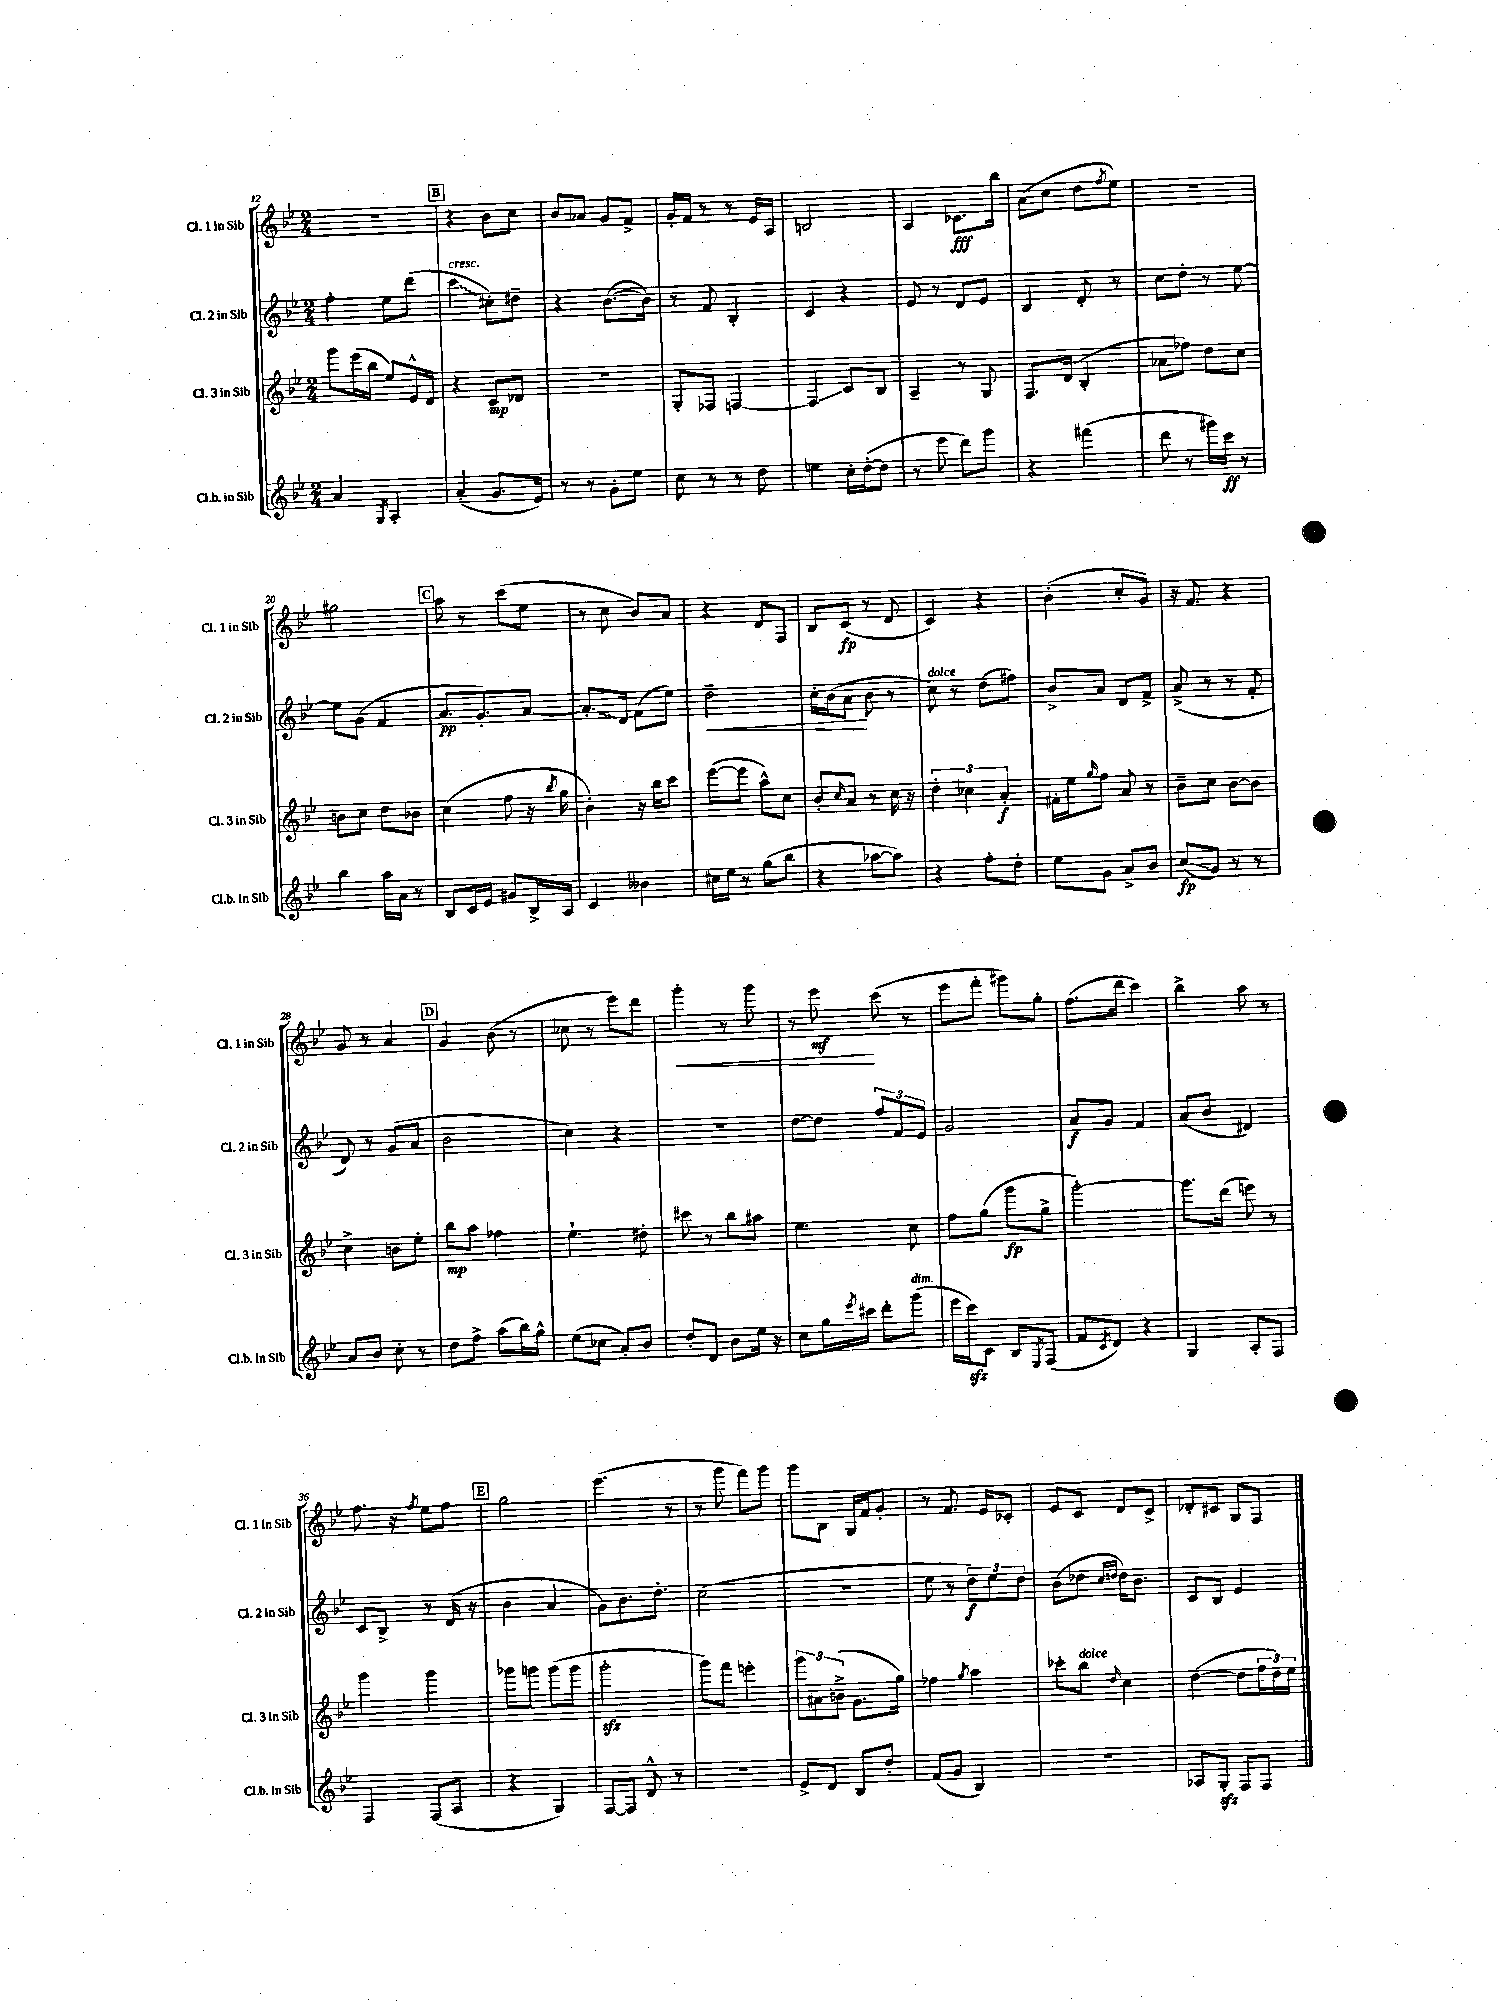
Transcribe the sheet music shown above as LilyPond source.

<<
\new StaffGroup <<
\new Staff = "s0" \with { instrumentName = "Cl. 1 in Sib" shortInstrumentName = "Cl. 1 in Sib" } {
    \clef treble \key bes \major \numericTimeSignature \time 2/4
    r2 |
    \mark \markup { \box "B" } r4 bes'8 c''8 |
    bes'8 aes'8 g'8 f'8-> |
    g'16-. f'16 r8 r8 ees'16 a16 |
    b2 |
    a4 ces'8.\fff bes''16 |
    a'8( c''8 d''8 \acciaccatura { f''8 } ees''8) |
    R2 |
    gis''2 |
    \mark \markup { \box "C" } a''8 r8 c'''8( ees''8 |
    r8 c''8 bes'8) a'8 |
    r4 d'8 f8 |
    bes8 c'8\fp( r8 d'8 |
    c'4) r4 |
    bes'4-.( c''8-. g'8) |
    r16 f'8. r4 |
    g'8 r8 a'4 |
    \mark \markup { \box "D" } g'4 bes'8( r8 |
    ces''8 r8 ees'''8) d'''8 |
    g'''4-.\< r8 g'''8 |
    r8 ees'''8\mf\! c'''8( r8 |
    ees'''8 f'''8-. gis'''8) g''8-. |
    f''8.( d'''16 c'''4) |
    bes''4-> a''8 r8 |
    f''8. r16 \acciaccatura { f''8 } ees''8 f''8 |
    \mark \markup { \box "E" } g''2 |
    ees'''4.( r8 |
    r8 g'''8 f'''8) g'''8 |
    g'''8 bes8 g16 f'16 g'8-. |
    r8 f'8. ees'16 ces'8-. |
    ees'8 c'8 d'8 c'8-> |
    des'8-. cis'8 g8 f8 \bar "|." |
}
\new Staff = "s1" \with { instrumentName = "Cl. 2 in Sib" shortInstrumentName = "Cl. 2 in Sib" } {
    \clef treble \key bes \major \numericTimeSignature \time 2/4
    f''4-. ees''8 d'''8( |
    \mark \markup { \box "B" } \once \override Glissando.style = #'zigzag c'''4\glissando^\markup { \italic "cresc." } cis''8-.) dis''8-- |
    r4 bes'8.~( bes'16) |
    r8 f'8 bes4-. |
    c'4 r4 |
    ees'8 r8 d'8 ees'8 |
    bes4 d'8-. r8 |
    c''8 d''8-. r8 ees''8~ |
    ees''8 g'8( f'4 |
    \mark \markup { \box "C" } a'8.\pp g'8.-.) a'8~ |
    \once \override Glissando.style = #'zigzag a'8.-.\glissando d'16 f'8( ees''8) |
    d''2--\< |
    c''16-. bes'16( a'8\! bes'8 r8 |
    c''8^\markup { \italic "dolce" }) r8 d''8( fis''8) |
    bes'8-> a'8 d'8 f'8-> |
    a'8->( r8 r8 f'8-. |
    d'8) r8 g'8( a'8 |
    \mark \markup { \box "D" } bes'2 |
    c''4) r4 |
    R2 |
    d''8~ d''8 \tuplet 3/2 { f''8 f'8 ees'8 } |
    g'2 |
    a'8\f g'8 f'4 |
    a'8( bes'8 dis'4) |
    c'8 bes8-> r8 d'16( r16 |
    \mark \markup { \box "E" } bes'4 a'4 |
    g'8) bes'8. d''8.-. |
    c''2( |
    R2 |
    ees''8 r8 \tuplet 3/2 { d''8\f) ees''8 d''8 } |
    bes'8( des''8 \grace { c''16 d''16 } d''16) bes'8. |
    c'8 bes8 ees'4 \bar "|." |
}
\new Staff = "s2" \with { instrumentName = "Cl. 3 in Sib" shortInstrumentName = "Cl. 3 in Sib" } {
    \clef treble \key bes \major \numericTimeSignature \time 2/4
    g'''8 ees'''16( bes''16 ees''8) ees'16-^ d'16 |
    \mark \markup { \box "B" } r4 c'8\mp des'8 |
    R2 |
    g8-. fes8 f4~ |
    f4\glissando c'8 bes8 |
    a4-- r8 g8 |
    f8. d'16( bes4-. |
    aes'8 fes''8) d''8 c''8 |
    b'8 c''8 d''8 bes'8 |
    \mark \markup { \box "C" } c''4( f''8 r16 \acciaccatura { bes''8 } g''16 |
    bes'4-.) r16 bes''16 c'''8 |
    ees'''8~( ees'''8 a''8-^) c''8 |
    bes'8-. \grace { c''16 } a'8 r8 c''16 r16 |
    \tuplet 3/2 { d''4-. ces''4 a'4-.\f } |
    fis'16-. ees''16 \grace { g''16 } f''8 a'8 r8 |
    bes'8-- c''8 bes'8~ bes'8 |
    c''4-> b'8 ees''8-. |
    \mark \markup { \box "D" } bes''8\mp a''8 fes''4 |
    ees''4.-! dis''8-. |
    cis'''8 r8 bes''8 ais''8 |
    ees''4. c''8 |
    f''8 g''8( g'''8\fp g''8-> |
    g'''2~-.) |
    g'''8. d'''16( e'''8) r8 |
    g'''4 g'''4 |
    \mark \markup { \box "E" } ges'''8 g'''8 g'''8( g'''8 |
    g'''2-.\sfz |
    g'''8) f'''8 e'''4-. |
    \tuplet 3/2 { g'''8 ais'8 b'8->( } g'8. g''16) |
    fes''4 \acciaccatura { g''8 } a''4 |
    ces'''8-. bes''8^\markup { \italic "dolce" } \grace { d''16 } c''4 |
    d''4~( d''8 \tuplet 3/2 { f''16 d''16) ees''16 } \bar "|." |
}
\new Staff = "s3" \with { instrumentName = "Cl.b. in Sib" shortInstrumentName = "Cl.b. in Sib" } {
    \clef treble \key bes \major \numericTimeSignature \time 2/4
    a'4 \acciaccatura { g8 } a4-. |
    \mark \markup { \box "B" } a'4-.( g'8. ees'16) |
    r8 r8 g'8-. ees''8 |
    c''8 r8 r8 d''8 |
    e''4 c''16-. d''16~-.( d''8 |
    r8 ees'''8 d'''8) g'''8 |
    r4 fis'''4( |
    d'''8 r8 gis'''16) c'''16\ff r8 |
    bes''4 a''16 a'16 r8 |
    \mark \markup { \box "C" } bes8 c'16 ees'16 gis'8 bes16-> a16 |
    c'4 beses'4 |
    cis''16 ees''16 r8 g''8( bes''8 |
    r4 aes''8~ aes''8) |
    r4 f''8-. d''8-. |
    ees''8 g'8 a'8-> bes'8 |
    c''8\glissando\fp( g'8) r8 r8 |
    a'8 bes'8 c''8-. r8 |
    \mark \markup { \box "D" } d''8 f''8-> a''8( bes''16) g''16-^ |
    ees''8( ces''8 a'8-.) bes'8 |
    d''8-. d'8 bes'8 ees''16 r16 |
    c''8 g''16 \acciaccatura { ees'''8 } cis'''16 d'''8-. g'''8^\markup { \italic "dim." }( |
    ees'''16 c'''16\sfz) c'8 bes8 \acciaccatura { ees8 } f8( |
    f'8 \acciaccatura { c'8 } d'8) r4 |
    g4 a8-. f8 |
    f4 f8( a8 |
    \mark \markup { \box "E" } r4 g4) |
    f8~ f8 d'8-^ r8 |
    r2 |
    ees'8-> d'8 bes8 d''8-. |
    f'8( g'8 bes4) |
    R2 |
    aes8 g8-.\sfz f8 f8 \bar "|." |
}
>>
>>
\layout { \context { \Score currentBarNumber = #12 } }
